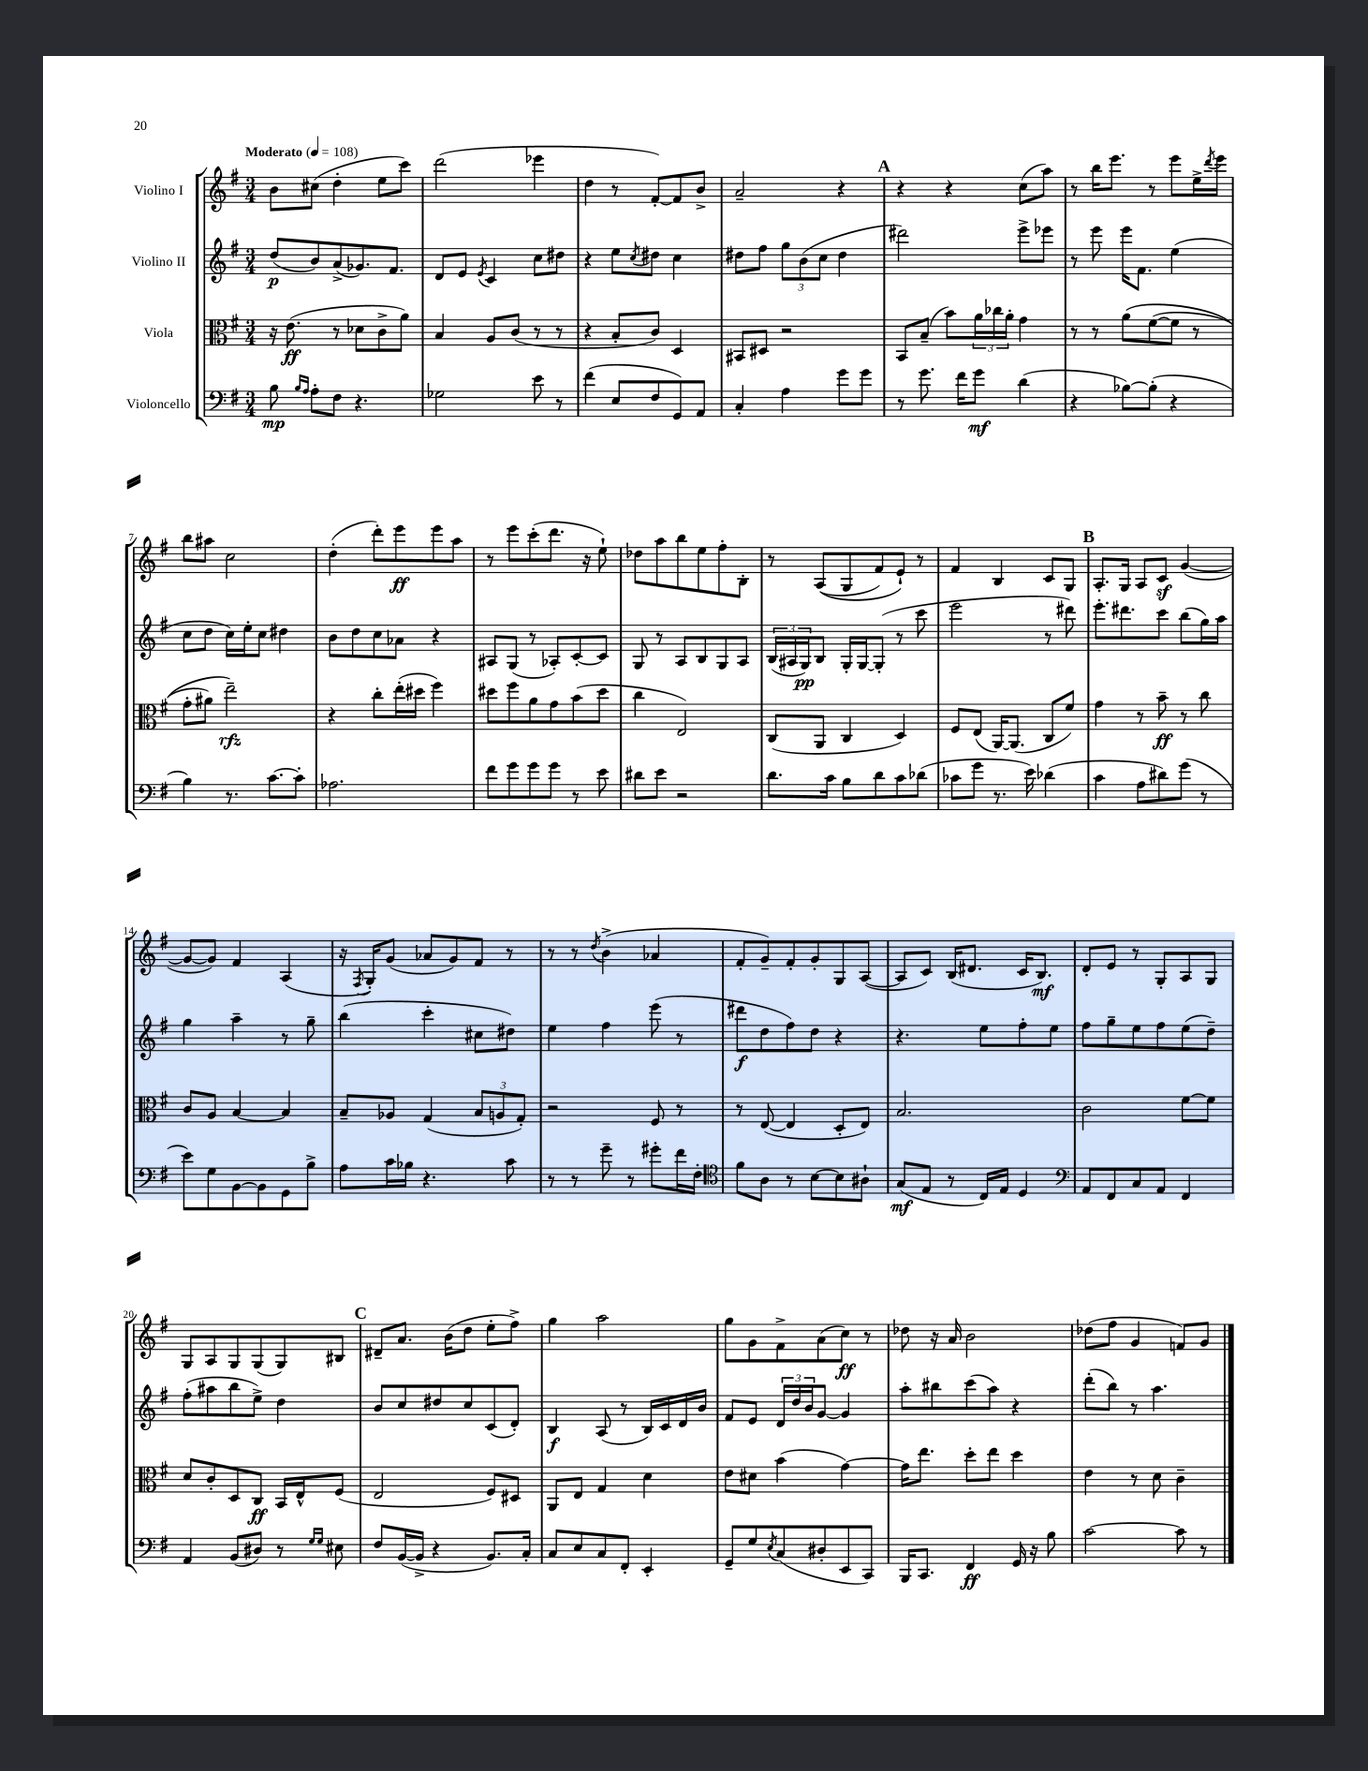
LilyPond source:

<<
\new StaffGroup <<
\new Staff = "s0" \with { instrumentName = "Violino I" } {
    \clef treble \key g \major \numericTimeSignature \time 3/4 \tempo "Moderato" 4 = 108
    b'8 cis''8( d''4-. e''8 c'''8) |
    d'''2( ees'''4 |
    d''4 r8 fis'8~-.) fis'8 b'8-> |
    a'2-- r4 |
    \mark \markup { \bold "A" } r4 r4 c''8( a''8) |
    r8 b''16 e'''8. r8 e'''8 e''16-> \acciaccatura { d'''8 } e'''16 |
    b''8 ais''8 c''2 |
    d''4-.( d'''8-.) e'''8\ff e'''8 a''8 |
    r8 e'''8 c'''8-.( d'''8. r16 e''8-!) |
    des''8 a''8 b''8 e''8 fis''8-. b8-. |
    r8 a8(\( g8 fis'8) e'8-!\) r8 |
    fis'4 b4 c'8 g8 |
    \mark \markup { \bold "B" } a8.-. g16 a8 c'8\sf g'4~( |
    g'8~ g'8) fis'4 a4( |
    r16 \acciaccatura { fis8 } g16-.) g'8( aes'8 g'8) fis'8 r8 |
    r8 r8 \acciaccatura { d''8 } b'4->( aes'4 |
    fis'8-. g'8--) fis'8-. g'8-. g8 a8~( |
    a8 c'8) b16( dis'8. c'16 b8.\mf) |
    d'8-. e'8 r8 g8-. a8 g8 |
    g8 a8 g8 g8( g8) bis8 |
    \mark \markup { \bold "C" } dis'8-- a'8. b'16( d''8 e''8-. fis''8->) |
    g''4 a''2 |
    g''8 g'8 fis'8-> a'8( c''8\ff) r8 |
    des''8 r16 a'16 b'2 |
    des''8( fis''8 g'4 f'8) g'8 \bar "|." |
}
\new Staff = "s1" \with { instrumentName = "Violino II" } {
    \clef treble \key g \major \numericTimeSignature \time 3/4
    d''8\p( b'8) a'8->( ges'8.) fis'8. |
    d'8 e'8 \acciaccatura { e'8 } c'4 c''8 dis''8 |
    r4 e''8 \acciaccatura { c''8 } dis''8 c''4 |
    dis''8 fis''8 \tuplet 3/2 { g''8 b'8( c''8 } dis''4 |
    \mark \markup { \bold "A" } dis'''2) e'''8-> ees'''8 |
    r8 e'''8 e'''16 fis'8. e''4( |
    c''8 d''8 c''16) e''16-. c''8 dis''4 |
    b'8 d''8 c''8 aes'8 r4 |
    ais8 g8( r8 aes8-.) c'8~-. c'8 |
    g8 r8 a8 b8 g8 a8 |
    \tuplet 3/2 { b16( ais16 g16\pp) } b8 g16-. g16~ g8-.( r8 c'''8 |
    e'''2 r8 dis'''8) |
    \mark \markup { \bold "B" } e'''8.-. dis'''8. c'''8 b''8( g''16) a''16 |
    g''4 a''4-- r8 g''8-- |
    b''4( c'''4-. cis''8 dis''8) |
    e''4 fis''4 e'''8( r8 |
    dis'''8\f d''8 fis''8) d''8 r4 |
    r4. e''8 fis''8-. e''8 |
    fis''8 g''8-- e''8 fis''8 e''8( d''8--) |
    fis''8-.( ais''8 b''8 e''8->) d''4 |
    \mark \markup { \bold "C" } b'8 c''8 dis''8 c''8 c'8( d'8-.) |
    b4\f a8( r8 b16) c'16 d'16 b'16 |
    fis'8 e'8 \tuplet 3/2 { d'16 d''16 b'16 } g'8~ g'4 |
    a''8-. bis''8 c'''8( a''8) r4 |
    d'''8-.( b''8) r8 a''4. \bar "|." |
}
\new Staff = "s2" \with { instrumentName = "Viola" } {
    \clef alto \key g \major \numericTimeSignature \time 3/4
    r16 e'8.\ff( r8 des'8 c'8-> a'8) |
    b4 a8 c'8( r8 r8 |
    r4 b8-. c'8) d4 |
    bis,8 dis8 r2 |
    \mark \markup { \bold "A" } b,8 b8--( b'8) \tuplet 3/2 { a'16 ces''16 a'16-. } g'4 |
    r8 r8 a'8\( fis'8~( fis'8 r8 |
    g'8-. ais'8) e''2--\rfz\) |
    r4 c''8-. e''16-.( dis''16 fis''4) |
    dis''8 fis''8 a'8 g'8 b'8( dis''8 |
    c''4 e2) |
    c8( a,8 c4 d4) |
    fis8 e8( a,16~) a,8.( c8 fis'8) |
    \mark \markup { \bold "B" } g'4 r8 b'8--\ff r8 c''8 |
    c'8 a8 b4~ b4 |
    b8-- aes8 g4( \tuplet 3/2 { b8 a8 g8-.) } |
    r2 fis8 r8 |
    r8 e8~( e4 d8-. e8) |
    b2. |
    c'2 fis'8~ fis'8 |
    d'8 c'8-. d8 c8\ff b,16 e16-^ fis8( |
    \mark \markup { \bold "C" } e2 fis8) dis8 |
    a,8 e8 g4 d'4 |
    e'8 dis'8 b'4( g'4~) |
    g'16 e''8. d''8-. e''8 d''4 |
    e'4 r8 d'8 c'4-- \bar "|." |
}
\new Staff = "s3" \with { instrumentName = "Violoncello" } {
    \clef bass \key g \major \numericTimeSignature \time 3/4
    b8\mp \grace { b16 a16 } a8-. fis8 r4. |
    ges2 e'8 r8 |
    fis'4( e8 fis8 g,8) a,8 |
    c4-. a4 g'8 g'8 |
    \mark \markup { \bold "A" } r8 g'8. fis'16 g'8\mf d'4( |
    r4 bes8~) bes8-.( r4 |
    b4) r8. c'8.~ c'8-. |
    aes2. |
    fis'8 g'8 g'8 g'8 r8 e'8 |
    dis'8 e'8 r2 |
    d'8. c'16 b8 d'8 c'8 des'8( |
    ces'8 g'8 r8. e'16) des'4( |
    \mark \markup { \bold "B" } c'4 a8 dis'8) g'8( r8 |
    e'8) g8 b,8~ b,8 g,8 b8-> |
    a8 c'16 bes16 r4. c'8 |
    r8 r8 g'8-- r8 gis'8-. fis'16 fis16-. |
    \clef tenor fis'8 a8 r8 b8~ b8 ais8-! |
    g8\mf( e8 r8 c16) e16 d4 |
    \clef bass a,8 fis,8 c8 a,8 fis,4 |
    a,4 b,8( dis8) r8 \grace { g16 g16 } eis8 |
    \mark \markup { \bold "C" } fis8 b,16~( b,16-> r4 b,8.) c16-. |
    c8 e8 c8 fis,8-. e,4-. |
    g,8-- g8 \acciaccatura { e8 } c8( dis8-. e,8 c,8) |
    b,,16 c,8. fis,4\ff g,16 r16 b8 |
    c'2~ c'8 r8 \bar "|." |
}
>>
>>
